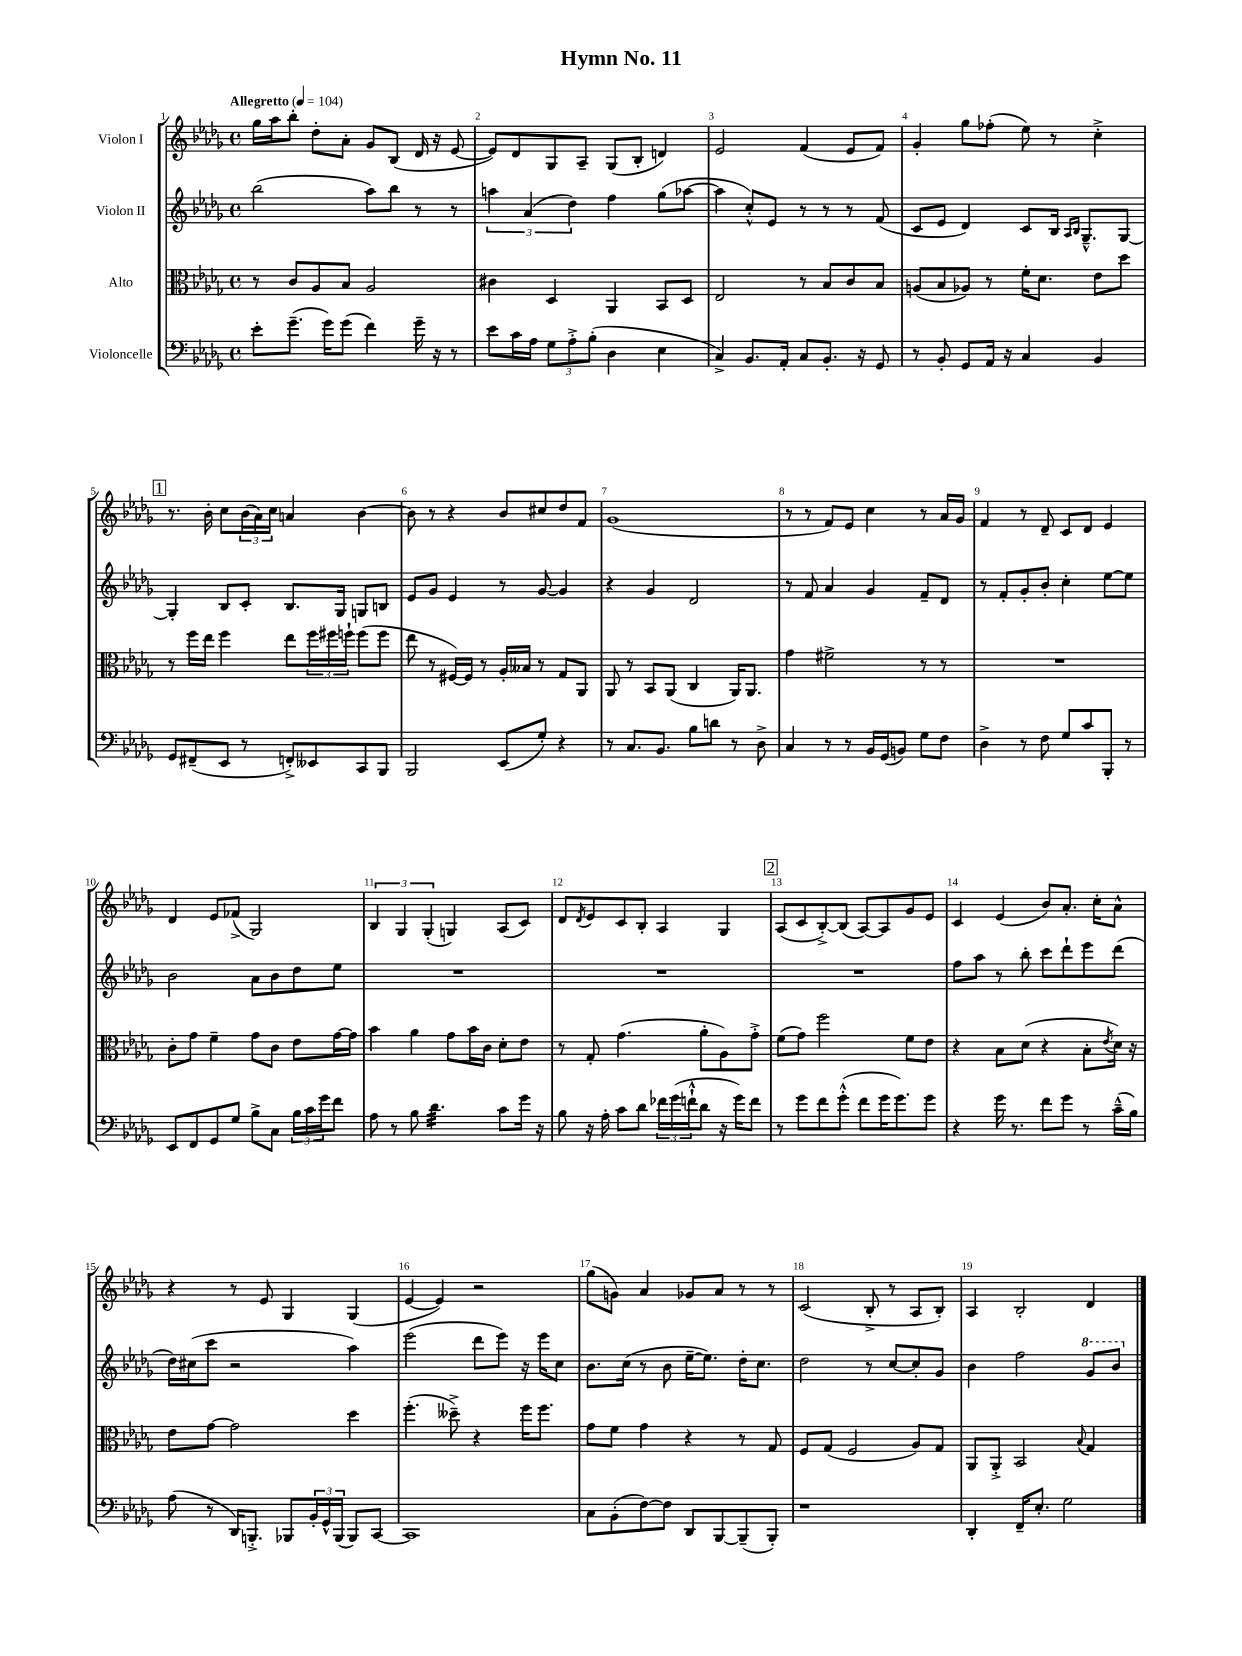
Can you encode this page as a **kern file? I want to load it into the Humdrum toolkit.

**kern	**kern	**kern	**kern
*staff4	*staff3	*staff2	*staff1
*clefF4	*clefC3	*clefG2	*clefG2
*k[b-e-a-d-g-]	*k[b-e-a-d-g-]	*k[b-e-a-d-g-]	*k[b-e-a-d-g-]
*M4/4	*M4/4	*M4/4	*M4/4
*met(c)	*met(c)	*met(c)	*met(c)
*MM104	*MM104	*MM104	*MM104
8e-'\L	8r	(2bb-\	16gg-\LL
.	.	.	16aa-\J
(8.g-~\J	8c/L	.	8bb-'\J
.	8A-/	.	8dd-'\L
16g-\LK)	.	.	.
(8g-\J	8B-/J	.	8a-'\J
4f\)	2A-/	8aa-\L)	8g-/L
.	.	8bb-\J	(8B-/J
16g-~\	.	8r	16d-/
16r	.	.	16r
8r	.	8r	[8e-/
=	=	=	=
8e-\L	4c#\	6aa\	8e-/]L)
16c\L	.	.	8d-/
.	.	(6a-/	.
16A-\JJ	.	.	.
12G-\L	4D-/	.	8G-/
12A-'^\	.	6dd-\)	.
.	.	.	8A-~/J
(12B-'\J	.	.	.
4D-\	4AA-/	4ff\	(8G-/L
.	.	.	8B-'/J
4E-\	8BB-/L	(8gg-\L	4d/)
.	8D-/J	[8aa-\J	.
=	=	=	=
4C^/)	2E-/	4aa-\]	2e-/
8.BB-/L	.	8cc'^^/L)	.
.	.	8e-/J	.
16AA-'/Jk	.	.	.
8C/L	8r	8r	(4f/
8.BB-'/J	8B-/L	8r	.
.	8c/	8r	8e-/L
16r	.	.	.
8GG-/	8B-/J	(8f/	8f/J)
=	=	=	=
8r	(8A/L	8c/L	4g-'/
8BB-'/	8B-/	8e-/J	.
8GG-/L	8A-/J)	4d-/)	8gg-\L
16AA-/Jk	8r	.	(8ff-'\J
16r	.	.	.
4C/	16f'\LK	8c/L	8ee-\)
.	8.d-\J	.	.
.	.	16B-/Jk	8r
.	.	16qqA-/LL	.
.	.	16qqB-/JJ	.
.	.	8.G-~^^/L	.
4BB-/	8e-\L	.	4cc'^\
.	8dd-\J	[8G-/J	.
=	=	=	=
8GG-/L	8r	4G-'/]	8.r
(8FF#~/	16ff\LL	.	.
.	16ee-\JJ	.	16b-'\
8EE-/J	4ff\	8B-/L	8cc\L
8r	.	8c'/J	(24b-\L
.	.	.	24a-\)
.	.	.	24cc\JJ
8FF'^/L)	8ee-\L	8.B-/L	4a/
8EE--/	24ff\L	.	.
.	24ff#\	.	.
.	.	16G-/Jk	.
.	24ff`\JJ	.	.
8CC/	(8ff\L	8G/L	[4b-\
8BBB-/J	8ff\J	8B/J	.
=	=	=	=
2BBB-/	8ee-\	8e-/L	8b-\]
.	8r	8g-/J	8r
.	[16F#/LL)	4e-/	4r
.	16F#/]JJ	.	.
.	8r	.	.
(8EE-/L	16A-'/LL	8r	8b-/L
.	16B--/JJ	.	.
8G-'/J)	8r	[8g-/	8cc#/
4r	8G-/L	4g-/]	8dd-/
.	8AA-/J	.	8f/J
=	=	=	=
8r	8AA-/	4r	(1g-
8.C/L	8r	.	.
.	8BB-/L	4g-/	.
8.BB-/J	.	.	.
.	(8AA-/J	.	.
8B-\L	4C/	2d-/	.
8d\J	.	.	.
8r	16AA-/LK)	.	.
.	8.AA-/J	.	.
8D-^\	.	.	.
=	=	=	=
4C/	4g-\	8r	8r
.	.	8f/	8r
8r	2f#^\	4a-/	8f/L)
8r	.	.	8e-/J
16BB-/LL	.	4g-/	4cc\
(16GG-/J	.	.	.
8BB/J)	.	.	.
8G-\L	8r	8f~/L	8r
8F\J	8r	8d-/J	16a-/LL
.	.	.	16g-/JJ
=	=	=	=
4D-^\	1r	8r	4f/
.	.	8f'/L	.
8r	.	8g-'/	8r
8F\	.	8b-'/J	8d-~/
8G-/L	.	4cc'\	8c/L
8c/	.	.	8d-/J
8BBB-'/J	.	[8ee-\L	4e-/
8r	.	8ee-\]J	.
=	=	=	=
8EE-/L	8c'\L	2b-\	4d-/
8FF/	8g-\J	.	.
8GG-/	4f~\	.	8e-/L
8G-/J	.	.	(8f-^/J
8B-^\L	8g-\L	8a-\L	2G-/)
8C\J	8c\J	8b-\	.
24B-\LL	8e-\L	8dd-\	.
24c\	.	.	.
24g-\J	.	.	.
8f\J	[16g-\L	8ee-\J	.
.	16g-\]JJ	.	.
=	=	=	=
8A-\	4b-\	1r	6B-/
8r	.	.	.
.	.	.	6G-/
8B-\	4a-\	.	.
.	.	.	(6G-'/
4.d-\	.	.	.
.	8g-\L	.	4G/)
.	16b-\L	.	.
.	16c\JJ	.	.
8c\L	8d-'\L	.	(8A-/L
16g-\Jk	8e-\J	.	8c/J)
16r	.	.	.
=	=	=	=
8B-\	8r	1r	8d-/L
.	.	.	8qd-/
16r	8G-'/	.	8e-/
16A-'\	.	.	.
8c\L	(4.g-\	.	8c/
8d-\J	.	.	8B-'/J
24f-\LL	.	.	4A-/
(24g-\	.	.	.
24f`^^\J	.	.	.
8d-\J	8a-'\L	.	.
16r	8A-\)	.	4G-/
16g-\LK)	.	.	.
8f\J	8g-'^\J	.	.
=	=	=	=
8r	(8f\L	1r	(8A-/L
8g-\L	8g-\J)	.	8c/
8f\	2ff\	.	[8B-'^/)
(8g-'^^\J	.	.	(8B-/]J
8f\L	.	.	[8A-/L)
16g-\K	.	.	8A-/]
8.g-\)	.	.	.
.	8f\L	.	8g-/
8g-\J	8e-\J	.	8e-/J
=	=	=	=
4r	4r	8ff\L	4c/
.	.	8aa-\J	.
16g-\	8B-\L	8r	(4e-/
8.r	.	.	.
.	(8d-\J	8bb-'\	.
8f\L	4r	8ccc\L	8b-/L)
8g-\J	.	8ddd-`\	8.a-'/J
8r	8B-'\L	8eee-\	.
.	.	.	16cc'\LK
.	8qe-/	.	.
(16c~^^\LL	16d-\Jk)	(8ddd-\J	8a-^^\J
16B-\JJ)	16r	.	.
=	=	=	=
(8A-\	8e-\L	16dd-\LL)	4r
.	.	(16cc#\J	.
8r	[8g-\J	8ccc\J	.
16DD-/LK)	2g-\]	2r	8r
8.BBB'^/J	.	.	.
.	.	.	8e-/
8BBB-/L	.	.	4G-/
24BB-'/L	.	.	.
24GG-^^/	.	.	.
(24BBB-/JJ	.	.	.
8BBB-/L)	4dd-\	4aa-\)	(4G-/
[8CC/J	.	.	.
=	=	=	=
1CC]	(4.ff'\	(2eee-\	[4e-/
.	.	.	4e-/])
.	8dd--~^\)	.	.
.	4r	8ddd-\L	2r
.	.	8eee-\J)	.
.	16ff\LK	16r	.
.	8.ff\J	16eee-\LK	.
.	.	8cc\J	.
=	=	=	=
8C\L	8g-\L	8.b-\L	(8gg-\L
(8BB-'\	8f\J	.	8g\J)
.	.	(16cc\Jk	.
[8F\)	4g-\	8r	4a-/
8F\]J	.	8b-\	.
8DD-/L	4r	[16ee-~\LK	8g-/L
.	.	8.ee-\]J)	.
[8BBB-/	.	.	8a-/J
(8BBB-~/]	8r	16dd-'\LK	8r
.	.	8.cc\J	.
8BBB-'/J)	8G-/	.	8r
=	=	=	=
1r	8F/L	2dd-\	(2c/
.	(8G-/J	.	.
.	2F/	.	.
.	.	8r	8B-'^/
.	.	[8cc/L	8r
.	8A-/L)	8cc'/]	8A-/L
.	8G-/J	8g-/J	8B-'/J)
=	=	=	=
4DD-'/	8AA-/L	4b-\	4A-/
.	8AA-'^/J	.	.
16FF~/LK	2BB-/	2ff\	2B-'/
8.E-'/J	.	.	.
2G-\	.	.	.
.	8qqB-/	.	.
.	4G-/	8gg-/L	4d-/
.	.	8bb-/J	.
==	==	==	==
*-	*-	*-	*-
